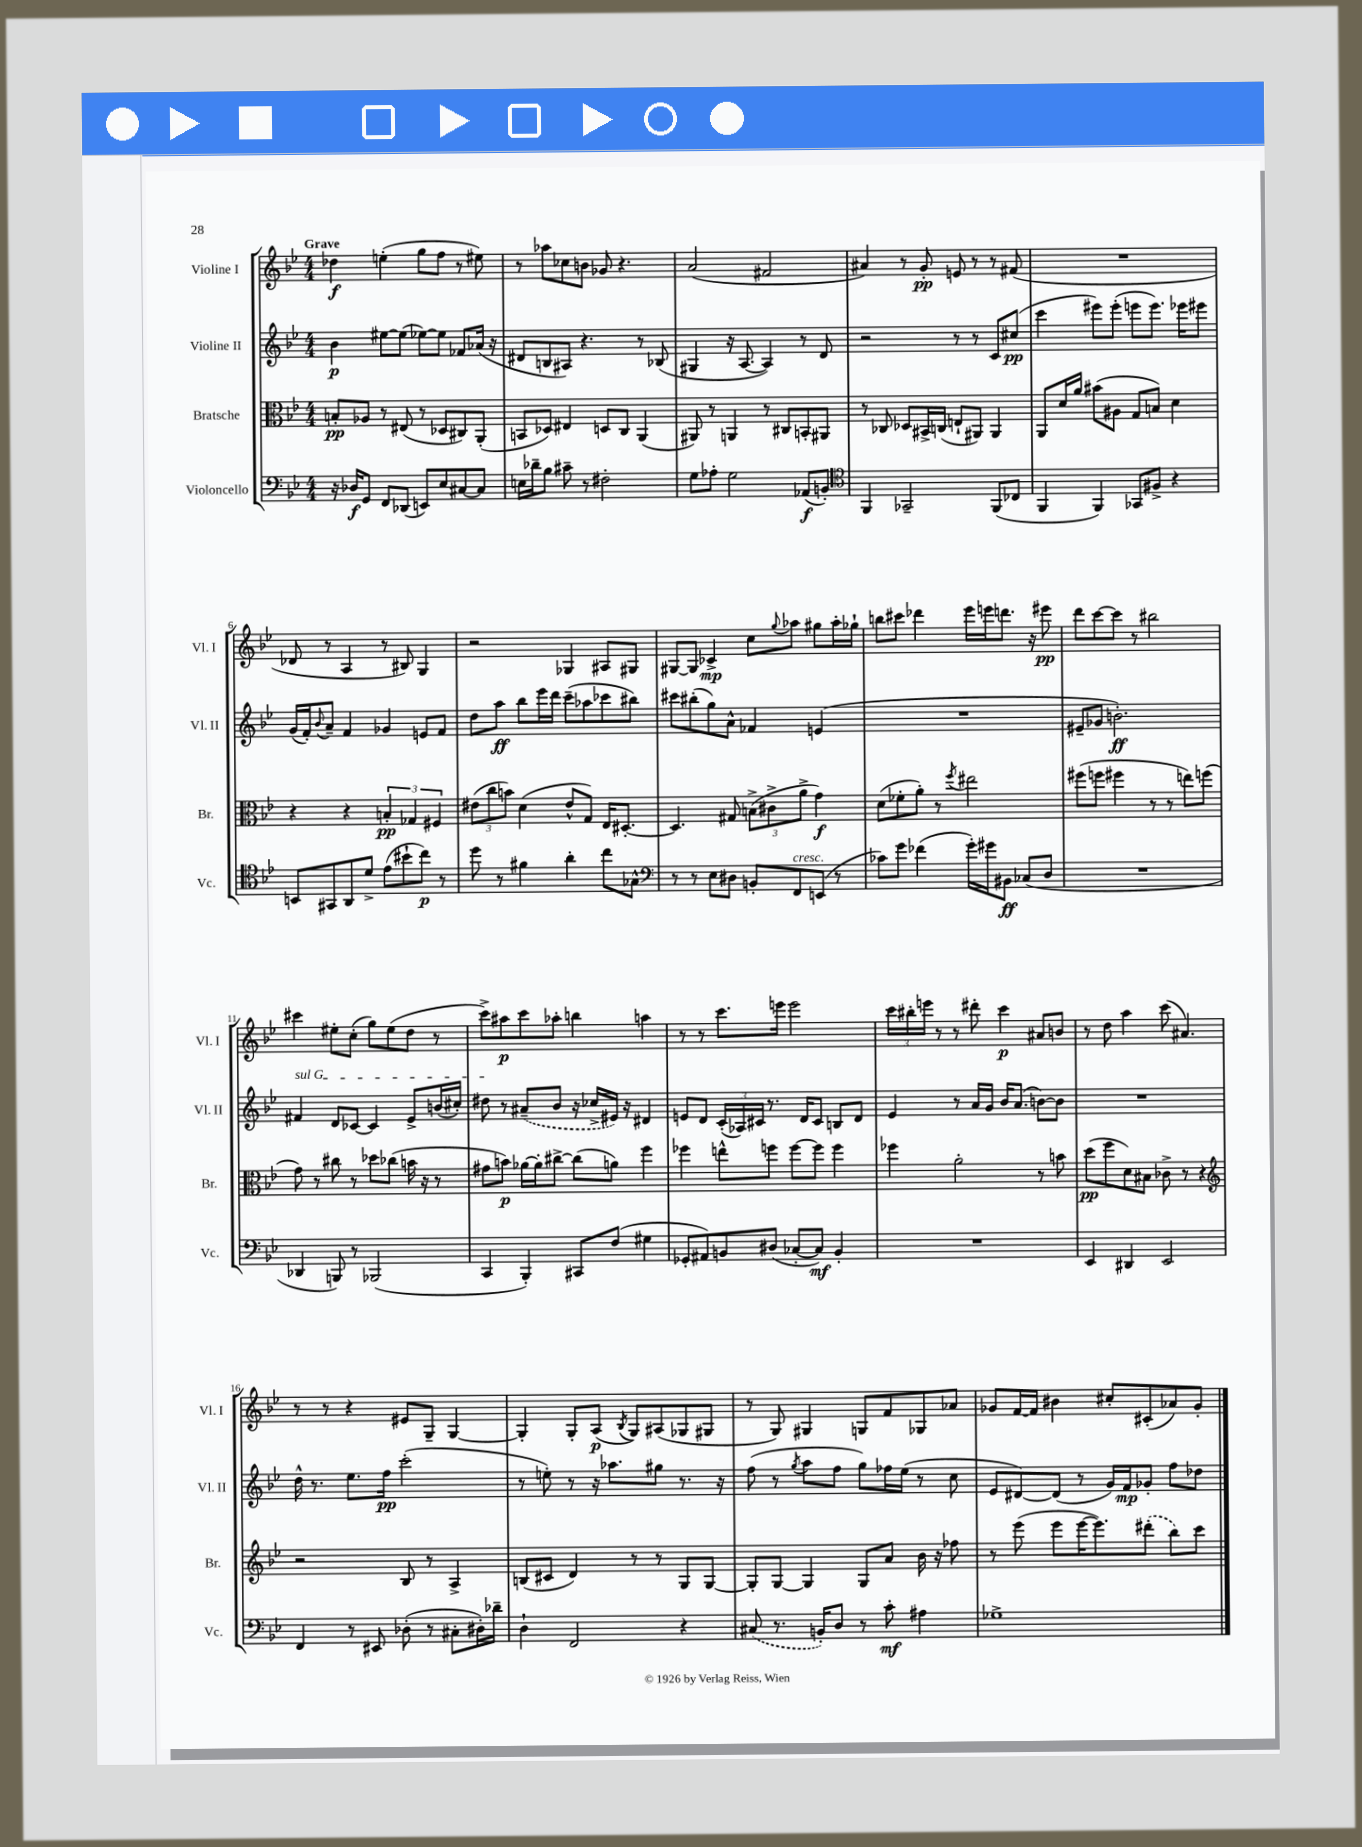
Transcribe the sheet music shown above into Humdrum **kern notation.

**kern	**kern	**kern	**kern
*staff4	*staff3	*staff2	*staff1
*clefF4	*clefC3	*clefG2	*clefG2
*k[b-e-]	*k[b-e-]	*k[b-e-]	*k[b-e-]
*M4/4	*M4/4	*M4/4	*M4/4
16r	8B'	4b-	4dd-
16D-	.	.	.
8GG	8A-	.	.
8FF	8r	[8ee#	(4ee'
(8DD-	(8E#	(8ee#]	.
8EE)	8r	[8ee-)	8gg
8E-	8D-	8ee-]	8ff
[8C#	8C#)	8f-	8r
8C#]	(8AA'	(16a-	8ee#)
.	.	16r	.
=	=	=	=
16E	8BB	8d#	8r
16d-~	.	.	.
8B-	8D-)	8B	8aa-
8c#~	4E#	8A#)	8cc-
8r	.	4.r	8b
2F#'	8D	.	8g-
.	8C	.	4.r
.	(4AA	8r	.
.	.	(8B-	.
=	=	=	=
8G	8AA#)	4G#	(2a
8A-'	8r	.	.
2G	4AA	16r	.
.	.	[8.A	.
.	8r	4A])	2f#
.	8C#	.	.
(8AA-	8BB'	8r	.
8BB')	8AA#	8d	.
=	=	=	=
*clefC4	*	*	*
4FF	8r	2r	4a#)
.	8C-	.	.
2GG-~	8D-	.	8r
.	16BB#^	.	8g'
.	(16C	.	.
.	8E`	8r	8e
.	8AA#)	8r	8r
(8FF	4AA#	8c	8r
8C-	.	(8cc#	(8f#
=	=	=	=
4FF	8AA	4ccc	1r
.	16d	.	.
.	16a	.	.
4FF)	(8b#	8eee#)	.
.	8A#	(8eee#'	.
8GG-	8G	8eee	.
8F#^	8B)	8.eee)	.
4r	4d	.	.
.	.	16eee-	.
.	.	8eee#	.
=	=	=	=
8BB	4r	(16g	8d-
.	.	16f')	.
.	.	8qqb-	.
8GG#	.	8a~	8r
8AA	4r	4f	4A
8d^	.	.	.
(8e-	6B'	4g-	8r
8b#`	.	.	8B#)
.	6G-	.	.
8cc)	.	8e	4G
.	6F#	.	.
8r	.	8f	.
=	=	=	=
8dd	(12e#	8dd	2r
.	12cc	.	.
8r	.	8aa	.
.	12b)	.	.
4f#	(4d	8bb-	.
.	.	16eee-	.
.	.	16ddd	.
4a'	8e#^^	(8ccc~	4G-
.	8G)	8aa-	.
8cc	16E-	8ccc-	8A#
.	[8.D#'	.	.
8G-^^	.	8bb#)	8G#
=	=	=	=
*clefF4	*	*	*
8r	4.D#]	8ccc#	[8G#
8r	.	(8bb#'	8G#]
8E-	.	8gg)	4c-^
8D#	8G#	8a^^	.
8BB'	(12B^	4f-	8cc
.	12c#^	.	.
.	.	.	8qqgg
8FF	.	.	8aa-
.	12a^	.	.
(8EE	4g)	(4e	8gg#
8r	.	.	16aa-'
.	.	.	16gg-`
=	=	=	=
8c-)	(8d	1r	8bb
8g	8f-'	.	8ccc#
(4f-	8a')	.	4ddd-
.	8r	.	.
.	8qff	.	.
16g')	2ee#	.	16eee-
16g#	.	.	16eee
8BB#	.	.	8.ddd
(8C-	.	.	.
.	.	.	16r
8D	.	.	8eee#
=	=	=	=
1r	(8ff#	8e#~	8ddd
.	8ff	8g-	[8ccc
.	4ff#	2.b')	8ccc]
.	.	.	8r
.	8r	.	2bb#
.	8r	.	.
.	8ee)	.	.
.	(8ff	.	.
=	=	=	=
4DD-	8g)	4f#	4ccc#
.	8r	.	.
8BBB)	8cc#	8d	8ee#'
8r	8r	[8c-	(8cc'
(2BBB-	8dd-	4c-]	8gg)
.	(8cc-	.	(8ee#
.	16b	8e-^	8dd
.	16r	.	.
.	8r	(16b	8r
.	.	16cc#')	.
=	=	=	=
4CC	8g#	8dd#	8ccc^)
.	8b)	8r	8aa#
4BBB-')	[16a-	(8a#~	8ccc
.	16a-']	.	.
.	[8cc#^	8b-	8aa-'
8CC#	(8cc#]	16r	4bb
.	.	16cc-^	.
(8F	8a)	16e#)	.
.	.	16r	.
4G#	4ff	4d#	4aa
=	=	=	=
8GG-'	4ff-	8e	8r
8AA#)	.	8d	8r
8BB	8ee^^	(24c'	8.ccc
.	.	24A-)	.
.	.	24c#	.
(8D#	8ff	8.r	.
.	.	.	16eee
[8C-'	[8ff	.	2eee
.	.	16d	.
8C-])	8ff]	8c#	.
4BB'	4ff	8B	.
.	.	8d	.
=	=	=	=
1r	4ff-	4e-	24ccc
.	.	.	24bb#'
.	.	.	24eee
.	.	.	8r
.	2a'	8r	8r
.	.	16a	8ddd#'
.	.	16g	.
.	.	16b-	4ccc
.	.	(8.a	.
.	8r	[8b)	8a#
.	8b	8b]	8b
=	=	=	=
4EE-	(8dd	1r	8r
.	8ff	.	8dd
4DD#	8d)	.	4aa
.	8B#	.	.
2EE-	8c-^	.	(8ccc
.	8r	.	4.a#)
.	4r	.	.
=	=	=	=
*	*clefG2	*	*
4FF	2r	16dd^^	8r
.	.	8.r	.
.	.	.	8r
8r	.	8.ee-	4r
8EE#	.	.	.
.	.	16ff	.
(8D-'	8B-	(2ccc'	8e#
8r	8r	.	8G~
8C#'	4A^	.	[4G
16D#')	.	.	.
16d-~	.	.	.
=	=	=	=
4D`	(8B	8r	4G']
.	8c#	8ee')	.
2FF	4d)	8r	8G'
.	.	16r	(8A
.	.	8.aa-	.
.	.	.	8qB-
.	8r	.	8G)
.	8r	8gg#	(8A#
4r	8G	8.r	8G-
.	[8G	.	8G#
.	.	16r	.
=	=	=	=
(8C#	8G']	(8ff	8r
8.r	[8G	8r	8G)
.	.	8qgg	.
.	4G]	8aa	4G#
16BB')	.	.	.
8D	.	8ff	.
8r	8G	8gg)	8G
8c'	8a	16ff-	8f
.	.	(16ee-	.
4A#	16b-	8r	8G-
.	16r	.	.
.	8ff-	8cc	8a-
=	=	=	=
1G-^	8r	8e-	8g-
.	(8eee-	[8d#)	[16f
.	.	.	16f]
.	8eee-	(8d#]	4b#
.	[16eee-	8r	.
.	8.eee-])	.	.
.	.	16g)	8cc#'
.	.	16f	.
.	(8ddd#'	8g-'	(8c#'
.	8bb-)	8ff	8a-)
.	8ccc	8dd-	8g-'
==	==	==	==
*-	*-	*-	*-
